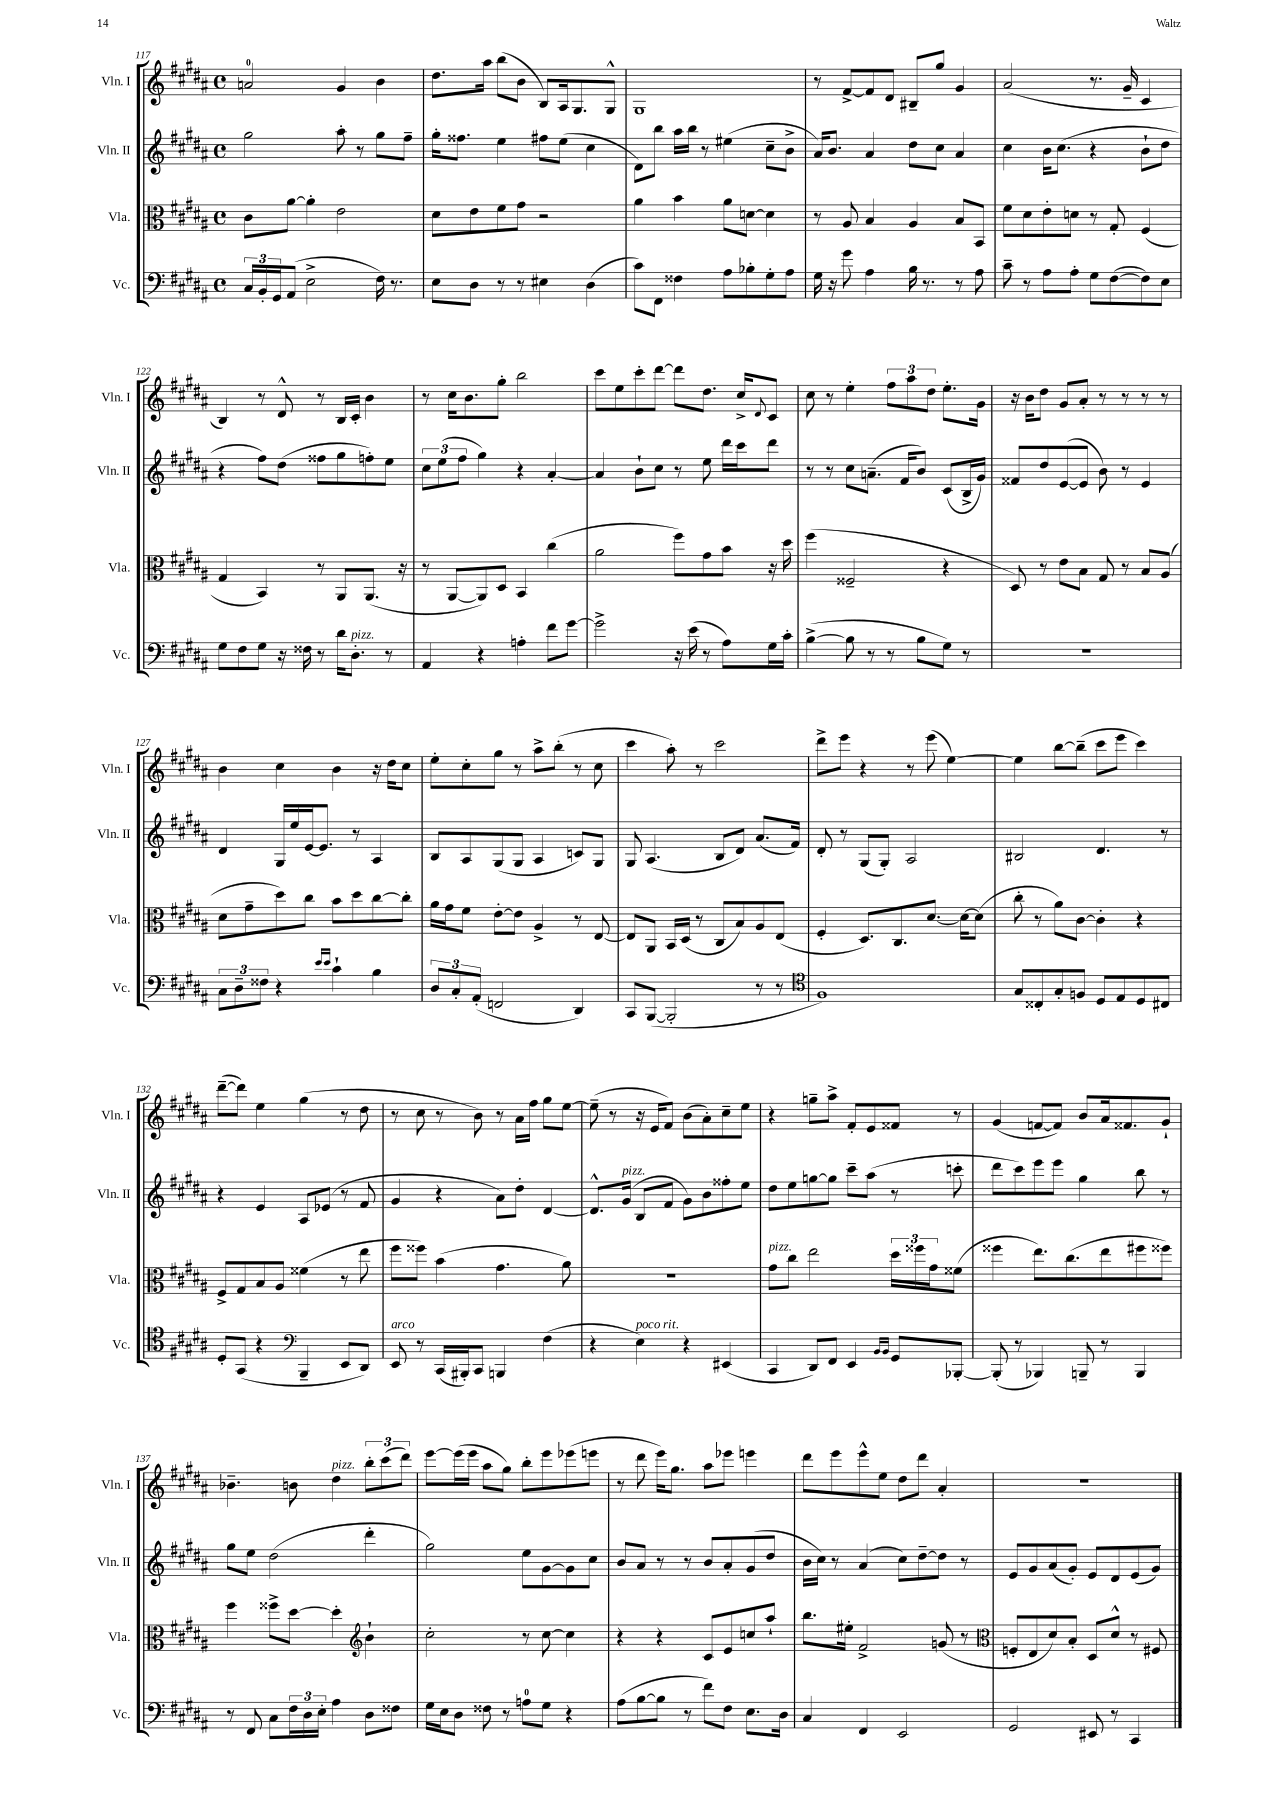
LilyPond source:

<<
\new StaffGroup <<
\new Staff = "s0" \with { instrumentName = "Vln. I" shortInstrumentName = "Vln. I" } {
    \clef treble \key b \major \defaultTimeSignature \time 4/4
    a'2-0 gis'4 b'4 |
    dis''8. ais''16 b''8( b'8 b8) ais16 gis8. gis8-^ |
    gis1 |
    r8 fis'8~-> fis'8 dis'8 bis8-- gis''8 gis'4 |
    ais'2( r8. gis'16-- cis'4 |
    b4) r8 dis'8-^ r8 b16 cis'16-. b'4 |
    r8 cis''16 b'8. gis''8-. b''2 |
    cis'''8 e''8 cis'''8-. dis'''8~ dis'''8 dis''8. cis''16-> \appoggiatura { dis'8 } cis'8 |
    cis''8 r8 e''4-. \tuplet 3/2 { fis''8 ais''8 dis''8 } e''8.-. gis'16 |
    r16 b'16 dis''8 gis'8 ais'8-. r8 r8 r8 r8 |
    b'4 cis''4 b'4 r16 dis''16 cis''8 |
    e''8-. cis''8-. gis''8 r8 ais''8-> b''8-.( r8 cis''8 |
    cis'''4 ais''8-.) r8 cis'''2 |
    dis'''8-> e'''8 r4 r8 e'''8( e''4~) |
    e''4 b''8~ b''8--( cis'''8 e'''8 cis'''4) |
    dis'''8~--( dis'''8) e''4 gis''4( r8 dis''8 |
    r8 cis''8 r8 b'8) r8 ais'16 fis''16 gis''8 e''8~ |
    e''8--( r8 r16 e'16 fis'8) b'8( ais'8-.) cis''8-- e''8 |
    r4 g''8-- ais''8-> fis'8-. e'8 fisis'8 r8 |
    gis'4( f'8~ f'8) b'8 ais'16 fisis'8. gis'8-! |
    bes'4.-- b'8 dis''4^\markup { \italic "pizz." } \tuplet 3/2 { b''8-. cis'''8( dis'''8) } |
    e'''8~ e'''16( e'''16 ais''8 gis''8) b''8-. e'''8 ees'''8( e'''8 |
    r8 dis'''8 e'''16) gis''8. ais''8 ees'''8 e'''4 |
    dis'''8 e'''8 e'''8-^ e''8 dis''8 dis'''8 ais'4-. |
    R1 \bar "|." |
}
\new Staff = "s1" \with { instrumentName = "Vln. II" shortInstrumentName = "Vln. II" } {
    \clef treble \key b \major \defaultTimeSignature \time 4/4
    gis''2 ais''8-. r8 gis''8 fis''8-- |
    gis''16-. fisis''8. e''4 fis''8 e''8( cis''4 |
    dis'8) b''8 ais''16 b''16 r8 eis''4( cis''8-- b'8-> |
    ais'16) b'8. ais'4 dis''8 cis''8 ais'4 |
    cis''4 b'16 cis''8.( r4 b'8-! dis''8 |
    r4 fis''8) dis''8( fisis''8 gis''8 f''8-.) e''8 |
    \tuplet 3/2 { cis''8 e''8( fis''8 } gis''4) r4 ais'4~-. |
    ais'4 b'8-! cis''8 r8 e''8 dis'''16 cis'''16 dis'''8 |
    r8 r8 cis''8 a'8.--( fis'16 b'8) cis'8( b16-> gis'16) |
    fisis'8 dis''8 e'8~( e'8 b'8) r8 e'4 |
    dis'4 gis16 e''16 e'16~ e'8. r8 ais4 |
    b8 ais8 gis8( gis8 ais4 c'8) gis8 |
    gis8 ais4.( b8 dis'8) ais'8.( fis'16) |
    dis'8-. r8 gis8( gis8-.) ais2 |
    bis2 dis'4. r8 |
    r4 e'4 ais8 ees'8( r8 fis'8 |
    gis'4 r4 ais'8) dis''8-. dis'4~ |
    dis'8.-^ gis'16^\markup { \italic "pizz." }( b8 fis'8 gis'8) b'8 fisis''8-. e''8 |
    dis''8 e''8 g''8~ g''8 cis'''8-- ais''8( r8 c'''8-. |
    dis'''8 cis'''8) e'''8 e'''8 gis''4 b''8 r8 |
    gis''8 e''8 dis''2( dis'''4-. |
    gis''2) e''8 gis'8~ gis'8 cis''8 |
    b'8 ais'8 r8 r8 b'8 ais'8-. gis'8( dis''8 |
    b'16 cis''16) r8 ais'4( cis''8) dis''8~-- dis''8 r8 |
    e'8 gis'8 ais'8( gis'8-.) e'8 dis'8 e'8( gis'8) \bar "|." |
}
\new Staff = "s2" \with { instrumentName = "Vla." shortInstrumentName = "Vla." } {
    \clef alto \key b \major \defaultTimeSignature \time 4/4
    cis'8 ais'8~ ais'4-. e'2 |
    dis'8 e'8 fis'8 gis'8 r2 |
    ais'4 b'4 ais'8 d'8~ d'4 |
    r8 ais8 b4 ais4 b8 b,8 |
    fis'8 dis'8 e'8-. d'8 r8 gis8-. fis4( |
    gis4 b,4) r8 ais,8 ais,8.( r16 |
    r8 ais,8~ ais,8) dis8 b,4 cis''4( |
    ais'2 fis''8) gis'8 b'8 r16 dis''16 |
    fis''4( fisis2-- r4 |
    dis8) r8 e'8 b8 gis8 r8 b8 ais8( |
    dis'8 gis'8-- dis''8) cis''8 b'8 dis''8 cis''8~ cis''8-. |
    ais'16 gis'16 fis'8 e'8~-. e'8 ais4-> r8 e8~ |
    e8 ais,8 b,16 dis16( r8 cis8 b8) ais8 e8( |
    fis4-. dis8.) cis8. dis'8.~ dis'16~ dis'8( |
    cis''8-. r8 ais'8) cis'8~ cis'4-. r4 |
    fis8-> gis8 b8 ais8 fisis'4( r8 e''8 |
    fis''8 fisis''8) b'4( gis'4. ais'8) |
    r1 |
    gis'8^\markup { \italic "pizz." } cis''8 e''2 \tuplet 3/2 { dis''16 fisis''16 gis'16 } fisis'8( |
    fisis''4 e''8.) cis''8.( e''8 fis''8 fisis''8) |
    fis''4 fisis''8-> dis''8~ dis''4-. \clef treble b'4-! |
    cis''2-. r8 cis''8~ cis''4 |
    r4 r4 cis'8 e'8 c''8 ais''8-! |
    b''8. eis''16-. fis'2-> g'8( r8 |
    \clef alto f8-. e8 dis'8) b8-. dis8 dis'8-^ r8 fis8 \bar "|." |
}
\new Staff = "s3" \with { instrumentName = "Vc." shortInstrumentName = "Vc." } {
    \clef bass \key b \major \defaultTimeSignature \time 4/4
    \tuplet 3/2 { cis16 b,16-. gis,16 } ais,8( e2-> fis16) r8. |
    e8 dis8 r8 r8 eis4 dis4( |
    cis'8) fis,8 fisis4 ais8 bes8-. gis8-. ais8 |
    gis16 r16 gis'8 ais4 b16 r8. r8 ais8 |
    cis'8-- r8 ais8 ais8-. gis8 fis8~( fis8) e8 |
    gis8 fis8 gis8 r16 fisis16 r8 dis'16 dis8.-.^\markup { \italic "pizz." } r8 |
    ais,4 r4 a4-. fis'8 gis'8~ |
    gis'2-> r16 e'16( r8 ais8) gis16 cis'16-. |
    b4~->( b8 r8 r8 b8 gis8) r8 |
    R1 |
    \tuplet 3/2 { cis8 dis8-- fisis8 } r4 \grace { e'16 e'16 } cis'4-! b4 |
    \tuplet 3/2 { dis8 cis8-. ais,8-.( } f,2 dis,4) |
    cis,8 b,,8~( b,,2-. r8 r8 |
    \clef tenor fis1) |
    gis8 cisis8-. gis8-. f8 dis8 e8 dis8 cis8 |
    dis8-. gis,8( r4 \clef bass b,,4-- e,8 dis,8) |
    e,8^\markup { \italic "arco" } r8 cis,16( bis,,16-.) cis,8 b,,4 fis4( |
    r4 e4^\markup { \italic "poco rit." }) r4 eis,4( |
    cis,4 dis,8) fis,8 e,4 \grace { b,16 b,16 } gis,8 bes,,8~-. |
    bes,,8-.( r8 bes,,4) b,,8-- r8 b,,4 |
    r8 fis,8 cis8 \tuplet 3/2 { fis16 dis16 e16-. } ais4 dis8 fisis8 |
    gis16 e16 dis8 fisis8 r8 a8-0 gis8 r4 |
    ais8( b8~ b8 r8 fis'8) fis8 e8. dis16 |
    cis4 fis,4 e,2 |
    gis,2 eis,8 r8 cis,4 \bar "|." |
}
>>
>>
\layout { \context { \Score currentBarNumber = #117 } }
